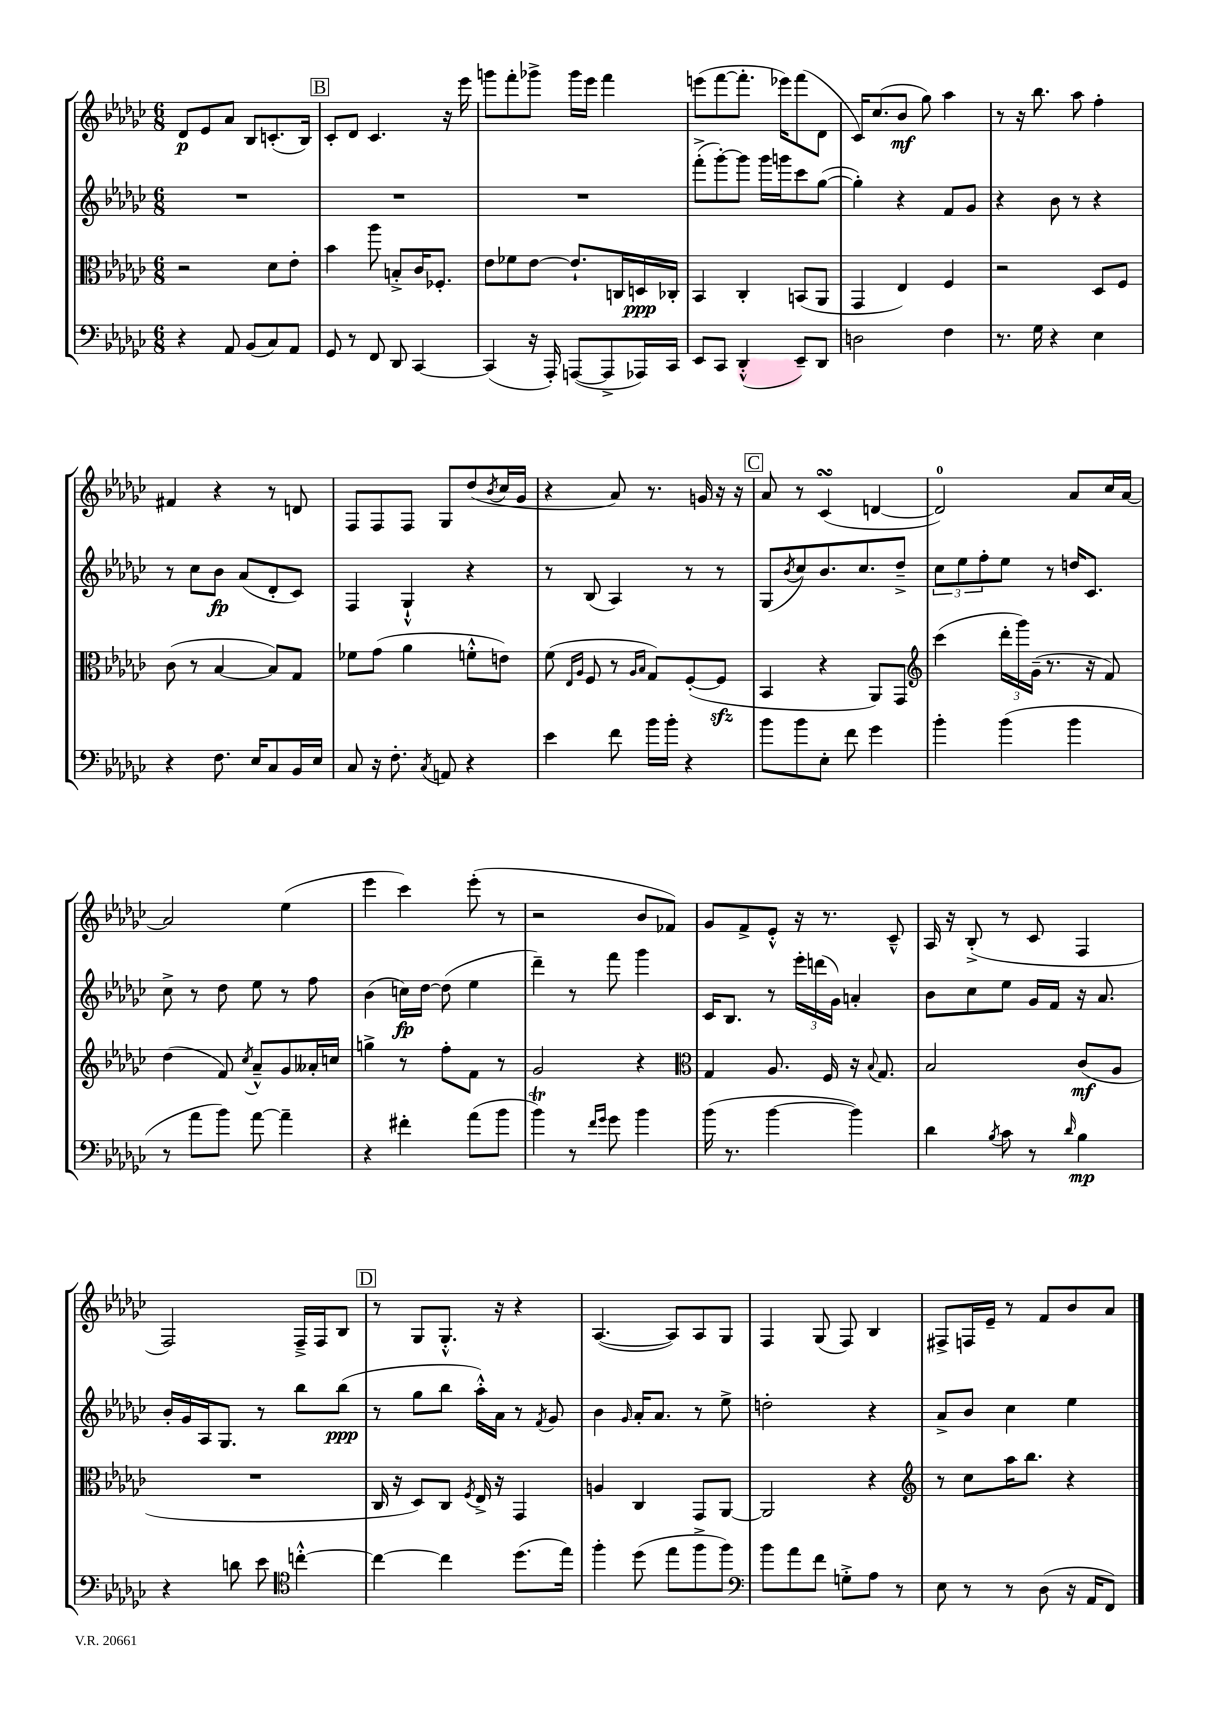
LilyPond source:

<<
\new StaffGroup <<
\new Staff = "s0" {
    \clef treble \key ges \major \numericTimeSignature \time 6/8
    des'8\p ees'8 aes'8 bes8 c'8.-.( bes16) |
    \mark \markup { \box "B" } ces'8-. des'8 ces'4. r16 ees'''16 |
    g'''8 f'''8-. ges'''8-> ges'''16 ees'''16 f'''4 |
    e'''8( f'''8~ f'''8.-. ees'''16) f'''8( des'8 |
    ces'16) ces''8.( bes'8\mf ges''8) aes''4 |
    r8 r16 bes''8. aes''8 f''4-. |
    fis'4 r4 r8 d'8 |
    f8 f8 f8 ges8 des''8( \acciaccatura { bes'8 } ces''16 ges'16 |
    r4 aes'8) r8. g'16 r16 r16 |
    \mark \markup { \box "C" } aes'8 r8 ces'4\turn( d'4~ |
    d'2-0) aes'8 ces''16 aes'16~ |
    aes'2 ees''4( |
    ees'''4 ces'''4) ees'''8-.( r8 |
    r2 bes'8 fes'8) |
    ges'8 f'8-> ees'8-.-^ r16 r8. ces'8---^ |
    aes16 r16 bes8-.->( r8 ces'8 f4 |
    f2) f16---> f16 bes8 |
    \mark \markup { \box "D" } r8 ges8 ges8.-.-^ r16 r4 |
    aes4.~( aes8) aes8 ges8 |
    f4 ges8( f8) bes4 |
    fis8-> f16 ees'16-- r8 f'8 bes'8 aes'8 \bar "|." |
}
\new Staff = "s1" {
    \clef treble \key ges \major \numericTimeSignature \time 6/8
    R2. |
    \mark \markup { \box "B" } R2. |
    R2. |
    f'''8-.->( ges'''8~-.) ges'''8 ges'''16 g'''16 ces'''8 ges''8~( |
    ges''4-.) r4 f'8 ges'8 |
    r4 bes'8 r8 r4 |
    r8 ces''8 bes'8\fp aes'8( des'8-. ces'8) |
    f4 ges4-!-^ r4 |
    r8 bes8( aes4) r8 r8 |
    \mark \markup { \box "C" } ges8( \acciaccatura { bes'8 } ces''8) bes'8. ces''8. des''8---> |
    \tuplet 3/2 { ces''8 ees''8 f''8-. } ees''8 r8 d''16 ces'8. |
    ces''8-> r8 des''8 ees''8 r8 f''8 |
    bes'4( c''16\fp) des''16~ des''8( ees''4 |
    des'''4--) r8 f'''8 ges'''4 |
    ces'16 bes8. r8 \tuplet 3/2 { ees'''16-. d'''16( ges'16) } a'4-. |
    bes'8 ces''8 ees''8 ges'16 f'16 r16 aes'8. |
    bes'16-. ges'16 aes16 ges8. r8 bes''8 bes''8\ppp( |
    \mark \markup { \box "D" } r8 ges''8 bes''8 aes''16-.-^) aes'16 r8 \acciaccatura { f'8 } ges'8 |
    bes'4 \grace { ges'16 } aes'16-. aes'8. r8 ees''8-> |
    d''2-. r4 |
    aes'8-> bes'8 ces''4 ees''4 \bar "|." |
}
\new Staff = "s2" {
    \clef alto \key ges \major \numericTimeSignature \time 6/8
    r2 des'8 ees'8-. |
    \mark \markup { \box "B" } bes'4 aes''8 b8-.-> ces'16 fes8.-. |
    ees'8 fes'8 ees'8~ ees'8.-! c16 d16\ppp ces16-. |
    bes,4 ces4-. b,8( aes,8 |
    ges,4 ees4) f4 |
    r2 des8 f8 |
    ces'8( r8 bes4~ bes8) ges8 |
    fes'8 ges'8( aes'4 f'8-.-^ e'8) |
    f'8( \grace { ees16 aes16 } f8 r8 \grace { aes16 bes16 } ges8) f8~-.( f8\sfz |
    \mark \markup { \box "C" } bes,4 r4 aes,8) ges,8 |
    \clef treble ces'''4( \tuplet 3/2 { des'''16-. ges'''16) ges'16--( } r8. r16 f'8) |
    des''4( f'8) \acciaccatura { ces''8 } aes'8---^ ges'8 aeses'16-. c''16 |
    g''4-> r8 f''8-. f'8 r8 |
    ges'2 r4 |
    \clef alto ges4 aes8. f16 r16 \appoggiatura { bes8 } ges8. |
    bes2 ces'8\mf( aes8 |
    R2. |
    \mark \markup { \box "D" } ces16 r16 des8) ces8 \acciaccatura { f8 } ees16-> r16 ges,4 |
    a4 ces4 ges,8 aes,8~ |
    aes,2 r4 |
    \clef treble r8 ces''8 aes''16 bes''8. r4 \bar "|." |
}
\new Staff = "s3" {
    \clef bass \key ges \major \numericTimeSignature \time 6/8
    r4 aes,8 bes,8( ces8) aes,8 |
    \mark \markup { \box "B" } ges,8 r8 f,8 des,8 ces,4~ |
    ces,4( r16 aes,,16-.) a,,8~( a,,8-> aes,,16) ces,16 |
    ees,8 ces,8 des,4-.-^( ees,8--) des,8 |
    d2 f4 |
    r8. ges16 r4 ees4 |
    r4 f8. ees16 ces8 bes,16 ees16 |
    ces8 r16 f8.-. \acciaccatura { ces8 } a,8 r4 |
    ees'4 f'8 bes'16 bes'16-. r4 |
    \mark \markup { \box "C" } bes'8 bes'8 ees8-. f'8 ges'4 |
    bes'4-. bes'4( bes'4 |
    r8 aes'8 bes'8) aes'8~ aes'4-- |
    r4 fis'4-. aes'8( bes'8 |
    bes'4\trill) r8 \grace { f'16 ges'16 } ges'8 bes'4 |
    bes'16( r8. bes'4~ bes'4) |
    des'4 \acciaccatura { bes8 } ces'8 r8 \grace { des'16 } bes4\mp |
    r4 d'8 ees'8 \clef tenor c''4~-.-^ |
    \mark \markup { \box "D" } c''4~ c''4 des''8.( ees''16) |
    f''4-. des''8( ees''8 f''8-> f''8) |
    \clef bass bes'8 aes'8 f'8 g8-.-> aes8 r8 |
    ees8 r8 r8 des8( r16 aes,16 f,8) \bar "|." |
}
>>
>>
\layout { \context { \Score \remove "Bar_number_engraver" } }
